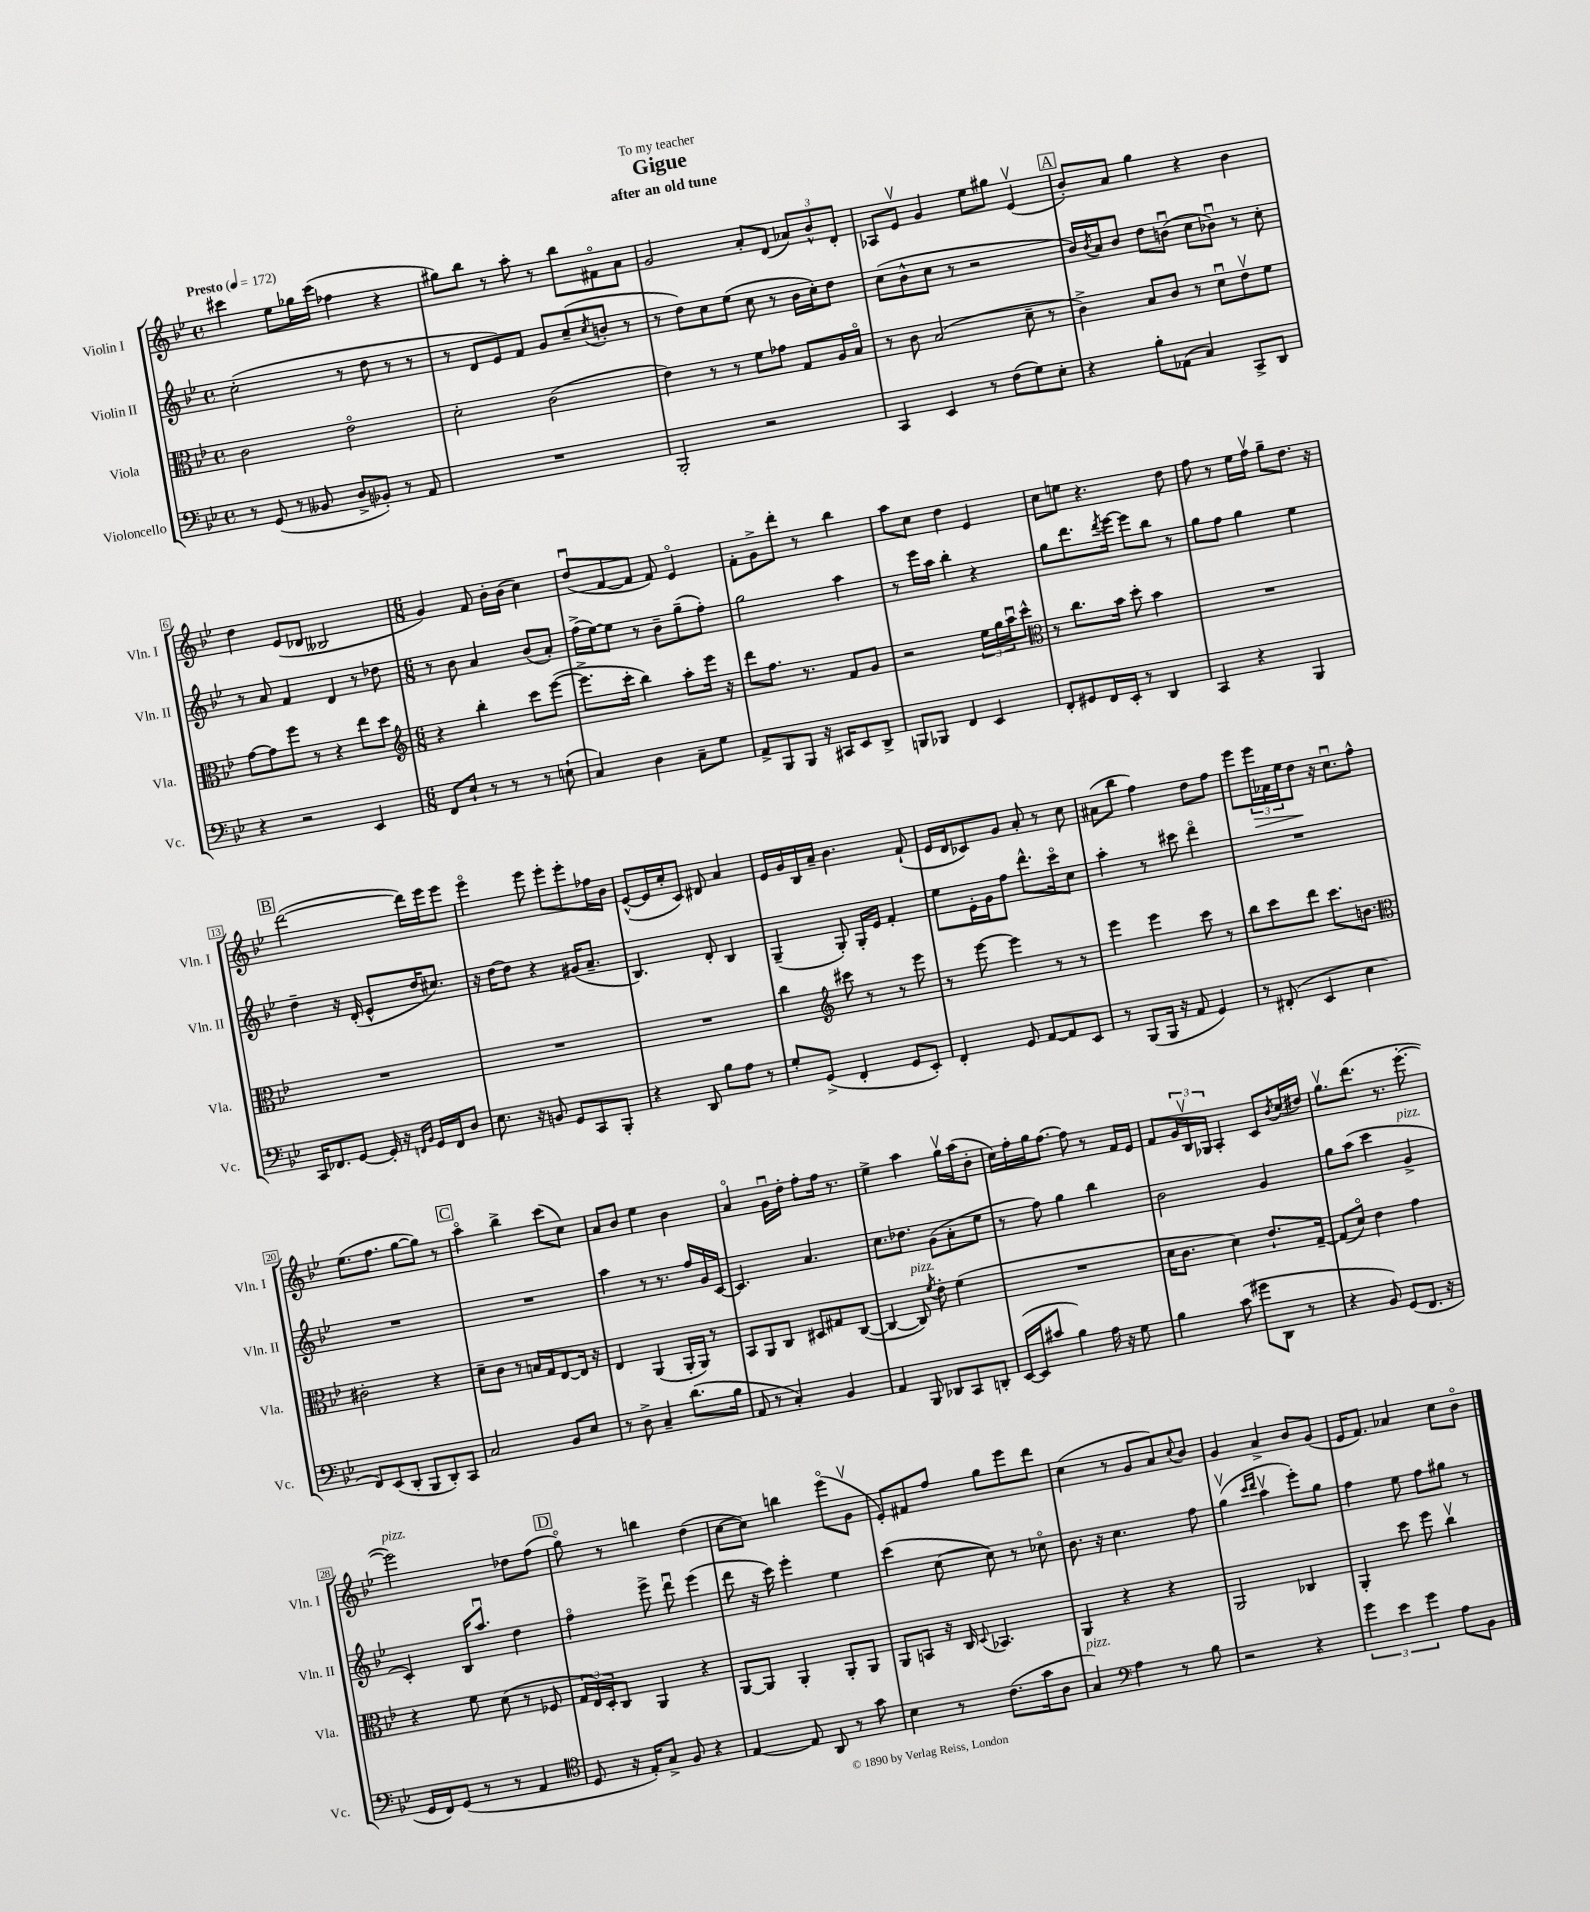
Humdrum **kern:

**kern	**kern	**kern	**kern
*staff4	*staff3	*staff2	*staff1
*clefF4	*clefC3	*clefG2	*clefG2
*k[b-e-]	*k[b-e-]	*k[b-e-]	*k[b-e-]
*M4/4	*M4/4	*M4/4	*M4/4
*met(c)	*met(c)	*met(c)	*met(c)
*MM172	*MM172	*MM172	*MM172
8r	2c\	(2cc'\	4ccc#\
(8GG/	.	.	.
8r	.	.	8ee-\L
8BB--/	.	.	16gg-\L
.	.	.	(16ccc#\JJ
8D^/L	2e-o\	8r	4ff-\
8BB-'/J)	.	8dd\	.
8r	.	8r	4r
8AA/	.	8r	.
=	=	=	=
1r	2d'\	8r	8gg#\L)
.	.	8d/L	8bb-\J
.	.	8e-/)	8r
.	.	8f/J	8aa'\
.	(2c\	8g/L	8r
.	.	(8cc~/	8bb-\L
.	.	8qcc/	.
.	.	8b'/J	8f#o\
.	.	8r	8a\J
=	=	=	=
2BBB-'/	4e-\)	8r	2g/
.	.	8dd\L)	.
.	8r	8cc\	.
.	8r	(8ee-\J	.
2r	8f\L	8cc\	8a'/L
.	8g-\J	8r	(8d/J
.	8G/L	16b-\LL	12a-/L)
.	.	16cc'\J)	.
.	.	.	12b-^^/
.	16A/L	8dd\J	.
.	.	.	12d'/J
.	16B-o/JJ	.	.
=	=	=	=
4CC/	8r	(8cc\L	8A-/L
.	8c\	8b-^^\	8e-v/J
4EE-/	(2B-/	8cc\J	4g/
.	.	8r	.
8r	.	2r	8ee-\L
(8F\L	.	.	8gg#\J
8G\)	8d~\	.	(4e-v/
8E-'\J	8r	.	.
=	=	=	=
4r	4c^\)	16b-/LL)	8b-'/L)
.	.	8qb-/	.
.	.	16a/J	.
.	.	8b-/J	8a/J
8B-'\L	8B-/L	8dd\L	4gg\
(8AA-\J	8c/J	(8bu\J	.
4C/)	8r	8cc\L	4r
.	8du\L	8b-u\J)	.
8CC^/L	8e-v\	8r	4b-\
8DD/J	8f\J	8cc'\	.
=	=	=	=
4r	[8g\L	8r	4dd\
.	8g\]	8a/	.
2r	8ff\J	4f/	(8e-/L
.	8r	.	8d-/J
.	4r	4d/	2B--/
4EE-/	8ee-\L	8r	.
.	8dd\J	8dd-\	.
=	=	=	=
*	*clefG2	*	*
*M6/8	*M6/8	*M6/8	*M6/8
8FF/L	4r	8r	4g/)
8E-`/J	.	8b-\	.
8r	4bb-'\	4a/	8f/
8r	.	.	16b-'\LL
.	.	.	(16b-\JJ
8r	8ccc\L	(8b-/L	4cc\)
(8E`\	([8eee-\J	8a'/J)	.
=	=	=	=
4C/)	8.eee-^\]L	(16ff^\LL	(8ddu/L
.	.	[16ee-\J)	.
.	.	8ee-\]J	[8f/
.	16ccc'\Jk	.	.
4D\	4bb-\)	8r	8f/]J
.	.	8b-~\L	8f/)
8C~\L	8aa'\L	(8gg~\	4e-o/
8G\J	16eee-\Jk	8ff'\J)	.
.	16r	.	.
=	=	=	=
8AA^/L	8ddd\L	2gg\	8f'\L
8BBB-/	8.ff\J	.	8g^\
8BBB-/J	.	.	8ddd'\J
.	8.r	.	.
16r	.	.	8r
16CC#/LK	.	.	.
8EE-/	8f/L	4aa\	4bb-\
8DD^/J	8g/J	.	.
=	=	=	=
8BBB/L	2r	8r	8aa\L
8BBB-/J	.	16eee-\LL	8cc\J
.	.	16aa\JJ	.
4FF/	.	4bb-'\	4dd\
4EE-/	24ee-\LL	4r	4e-/
.	24gg\	.	.
.	24aau\J	.	.
.	8ccc^^\J	.	.
=	=	=	=
*	*clefC3	*	*
8FF'/L	8r	8gg\L	8cc\L
8GG#/	8.cc\L	8.ddd\	8ee\J
16FF/L	.	.	4.r
.	.	8qddd/	.
16EE-'/JJ	16b-\Jk	[16eee-\Jk	.
8r	8dd'\	8eee-\]L	.
4DD/	4b-\	8bb-\J	.
.	.	8r	8dd\
=	=	=	=
4CC/	2.r	8gg\L	8ff\
.	.	8ff\J	8r
4r	.	4gg\	16ee-\LL
.	.	.	16ffv\JJ
.	.	.	8gg~\L
4BBB-/	.	4ee-\	8.dd\J
.	.	.	16r
=	=	=	=
16CC/LK	2.r	4dd~\	([2ddd\
8.FF-/	.	.	.
[8GG/J	.	16r	.
.	.	(16d'/	.
16GG'/]	.	8e-^^/L	.
16r	.	.	.
16qqFF/LL	.	.	.
16qqBB-/JJ	.	.	.
16GG/LL	.	16dd/K	16ddd\]LL)
16FF/J	.	8.cc#/J)	16eee-\J
8D/J	.	.	8eee-\J
=	=	=	=
8.E-\	2.r	16r	4eee-o\
.	.	[16dd\LK	.
.	.	8dd\]J	.
16r	.	.	.
8BB/	.	4r	8eee-\
8GG/L	.	.	8eee-'\L
8CC/	.	(16g#/LK	8eee-'\
.	.	8.a~/J	.
8BBB-'/J	.	.	16ff-\L
.	.	.	16b-\JJ
=	=	=	=
4r	2.r	4.B-/)	([8e-^^/L
.	.	.	16e-/]L
.	.	.	16cc'/J
8DD/	.	.	8c/J)
8B-\L	.	8d'/	8d#/
8A\J	.	4B-/	4a/
8r	.	.	.
=	=	=	=
8G'/L	4cc\	(4G~/	16e-/LL
.	.	.	16g/
(8GG^/J	.	.	16B-/
.	.	.	16a~/JJ
*	*clefG2	*	*
4FF'/	8ccc#\	8G'/)	4.b-\
.	8r	16G'/LL	.
.	.	16e-/JJ	.
8GG/L	8r	4f'/	.
8EE-'/J)	8eee-\	.	(8f`/
=	=	=	=
4FF'/	8r	8ee-\L	16e-/LL
.	.	.	16d/J
.	[8eee-\	16e-'\L	8c-/)
.	.	16g\J	.
8GG/	4eee-\]	8ff\J	8g/J
[8AA/L	.	8.ddd^^\L	8a'/
8AA/]	8r	.	8r
.	.	16ccco\k	.
8EE-/J	8r	8cc\J	8cc\
=	=	=	=
8r	4eee-\	4aa'\	(8a#\L
(8BBB-/L	.	.	8bb-\J
16BBB-/Jk	4eee-\	8r	4ff\)
16r	.	.	.
8AA/	.	8ccc#\	.
4GG/)	8ccc\	4dddo\	8dd\L
.	8r	.	8ff\J
=	=	=	=
8r	8bb-\L	2.r	8eee-\L
(8FF#'/	8ccc\	.	24eee-\L
.	.	.	24f-\
.	.	.	24ee-\J
4EE-/	8ddd\J	.	8dd\J
.	8.ccc\L	.	16r
.	.	.	8.ccu\L
4E-\	.	.	.
.	8.b\J	.	.
.	.	.	8ff^^\J
=	=	=	=
*	*clefC3	*	*
8FF/L)	2c#'\	2.r	(8.ee-\L
(8EE-/	.	.	.
.	.	.	8.ff\J
8DD'/J	.	.	.
8BBB-/L	.	.	[8gg\L
8DD'/)	4r	.	8gg\]J)
8CC/J	.	.	8r
=	=	=	=
2C/	8d~\L	2.r	4aao\
.	8c\J	.	.
.	8r	.	4bb-^\
.	16B/LL	.	.
.	16G/J	.	.
8BB-/L	[8E-/	.	(8ccc\L
8E-/J	16E-/]Jk	.	8cc\J)
.	16r	.	.
=	=	=	=
8r	4E-/	4aa\	8a/L
8D^\	.	.	8b-/J
4C~/	(4AA/	8r	4ee-\
.	.	8.r	.
(8.d\L	16AA'/LL	.	4b-\
.	16AA/JJ)	16ff/LL	.
.	8r	16g/	.
16B-\Jk	.	[16c/JJ	.
=	=	=	=
8AA/	8BB-/L	4.c/]	4ao/
8r	8AA/	.	.
4C'/)	8C/J	.	16gu\LL
.	.	.	16dd'\JJ
.	8D#/L	4.a/	8ff'\L
4BB-/	8G#/	.	16ff\Jk
.	.	.	8.r
.	([8C/J	.	.
=	=	=	=
4AA/	4C/_	8.cc\L	4ee-^\
.	.	8.dd-\J	.
8BBB-/	8C/])	.	4aa\
.	8qf/	.	.
8DD-/L	8e-'\	(8g\L	.
8CC/	(4f\	8a'\	16ggv\LL
.	.	.	(16aa\J
8DD'/J	.	8ee-\J	8b-'\J
=	=	=	=
([16EE-/LL	2.r	8r	16cc\LL)
16EE-/]J	.	.	16ff'\
8c#/J	.	8ff\)	16gg\J
.	.	.	[8.ff\J
4B-\)	.	4gg\	.
.	.	.	8ff\]
16A\	.	4bb-\	8r
16r	.	.	.
8G\	.	.	16f/LL
.	.	.	16e-/JJ
=	=	=	=
4B-\	16d\LK	2b-\	8f/L
.	8.c\J	.	.
.	.	.	24g/L
.	.	.	24B-v/
.	.	.	24G-/JJ
(8c\	4d\)	.	4A'/
8g#\L	.	.	.
8DD\J	8.e-`/L	4g/	8c/L
.	.	.	8qb-/
8r	.	.	(16cc/L
.	[16G~/Jk	.	16dd#/JJ)
=	=	=	=
4r	(8G/]L	8gg\L	8.ggv\L
.	8do/J)	(8aa\J	.
.	.	.	(8.ddd\J
8BB-/)	4e-\	4ccc\	.
(8GG/L	.	.	8.r
8.FF/J	4g\	4g^/	.
.	.	.	[8.eee-'\
16r	.	.	.
=	=	=	=
16GG/LL	4r	4c'/)	2eee-\])
16FF/J)	.	.	.
(8GG/J	.	.	.
8r	8f\	16B-/LK	.
.	.	8.aau/J	.
8r	(8d\	.	.
4AA/	8r	4dd\	8dd-\L
.	8F-/	.	(8ff\J
=	=	=	=
*clefC4	*	*	*
8D/	24G/LL	4ffo\	8ggo\)
.	24E-/)	.	.
.	24D'/J	.	.
16r	8C/J	.	8r
16E-'/LK)	.	.	.
8G^/J	4AA/	8eee-^\	4bb\
8F/	.	8dddu\	.
4r	4r	(4eee-\	(4dd\
=	=	=	=
[4E-/	[8AA/L	8ddd\	[8cc\L
.	8AA/]J	16r	8cc\]J)
.	.	16ccc\)	.
8E-/]	4AA'/	4eee-'\	4bb\
8AA/	.	.	.
8r	8AA'/L	4ee-\	(8eee-o\L
8g\	8AA/J	.	8gv\J
=	=	=	=
4B-\	8AA/L	(4ccc\	8e-'/L)
.	8BB/J	.	8f#/
8r	16r	[8cc\	8ff/J
.	16C/	.	.
.	8qqD/	.	.
(8.c\L	4.BB-/	8cc\])	8gg\L
.	.	8r	8eee-\
16g\k	.	.	.
8A\J	.	8cc-o\	8ddd\J
=	=	=	=
4G/)	4AA/	8.b-\	(4cc\
.	.	16r	.
*clefF4	*	*	*
4A\	4r	4.cc\	8r
.	.	.	8g/L
8r	4r	.	8a/)
.	.	.	8qqcc/
8B-\	.	8ff\	8b-/J
=	=	=	=
2r	2AA/	(4ggv\	4g/
.	.	16qqccc/LL	.
.	.	16qqddd/JJ	.
.	.	4aav\	4a^/
4r	4C-/	8eee-'\L)	8b-/L
.	.	8gg\J	(8g/J
=	=	=	=
6g\	4AA'/	4ff\	16e-/LK
.	.	.	8.f/J)
6e-\	.	.	.
.	8dd\	8ee-\	4a-/
6g\	.	.	.
.	8ff\	8ff\L	.
8A\L	4ccv\	8gg#\J	8cc\L
8BB-\J	.	8r	8b-o\J
==	==	==	==
*-	*-	*-	*-
